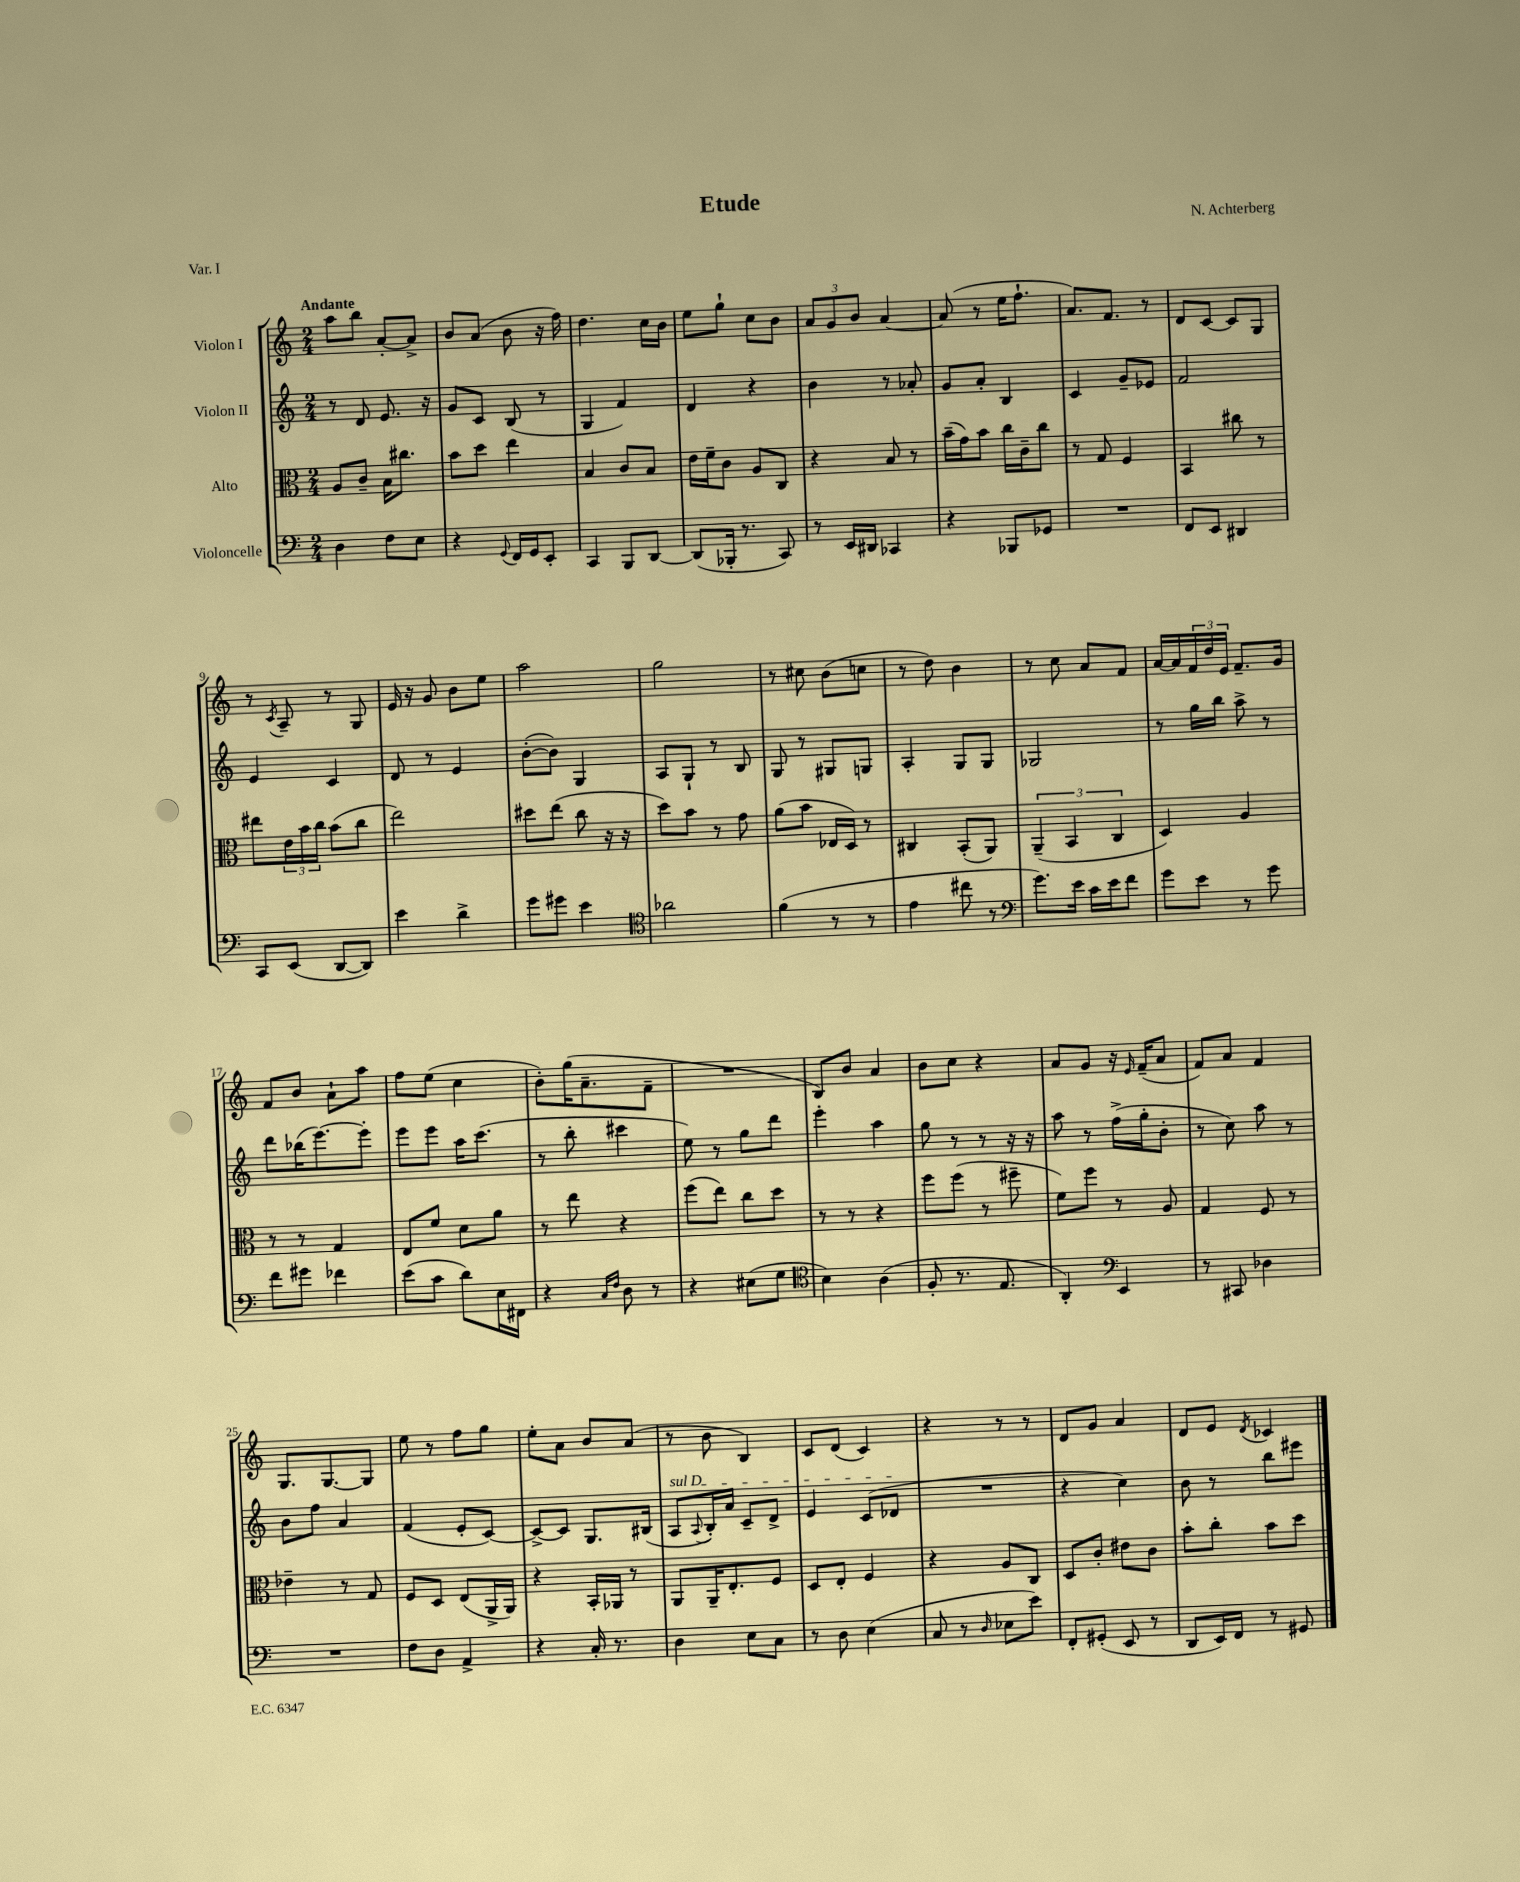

**kern	**kern	**kern	**kern
*staff4	*staff3	*staff2	*staff1
*clefF4	*clefC3	*clefG2	*clefG2
*k[]	*k[]	*k[]	*k[]
*M2/4	*M2/4	*M2/4	*M2/4
4D	8A	8r	8aa
.	8c~	8d	8bb
8F	16B	8.e	[8a'
.	8.cc#	.	.
8E	.	.	8a^]
.	.	16r	.
=	=	=	=
4r	8b	8g	8b
.	8dd	8c	(8a
8qqGG	.	.	.
16FF	4ee	(8B	8b
16GG	.	.	.
8EE'	.	8r	16r
.	.	.	16ff)
=	=	=	=
4CC	4B	4G	4.dd
8BBB	8c	4f)	.
[8DD	8B	.	16cc
.	.	.	16b
=	=	=	=
(8DD]	16e	4d	8ee
.	16f~	.	.
16BBB-'	8c	.	8gg`
8.r	.	.	.
.	8A	4r	8cc
8CC)	8C	.	8b
=	=	=	=
8r	4r	4b	12a
.	.	.	12g
16EE	.	.	.
.	.	.	12b
16DD#	.	.	.
4CC-	8B	8r	[4a
.	8r	8a-'	.
=	=	=	=
4r	(16b~	8g	(8a]
.	16g)	.	.
.	8b	8a'	8r
8BBB-	16cc	4B	16ee
.	16c~	.	8.ff`
8GG-	8cc	.	.
=	=	=	=
2r	8r	4c	8.a)
.	8G	.	.
.	.	.	8.f
.	4F	8g~	.
.	.	8e-	8r
=	=	=	=
8FF	4BB	2f	8d
8EE	.	.	[8c
4DD#	8cc#	.	8c]
.	8r	.	8G
=	=	=	=
8CC	8ee#	4e	8r
.	.	.	8qc
(8EE	24e	.	8A~
.	24b	.	.
.	24cc	.	.
[8DD	(8b	4c	8r
8DD])	8cc	.	8G
=	=	=	=
4e	2ee)	8d	16e
.	.	.	16r
.	.	8r	8g
4d^	.	4e	8b
.	.	.	8ee
=	=	=	=
8g	8dd#	([8b'	2aa
8g#	(8ee	8b])	.
4e	8cc	4G	.
.	16r	.	.
.	16r	.	.
=	=	=	=
*clefC4	*	*	*
2a-	8dd)	8A	2gg
.	8b	8G`	.
.	8r	8r	.
.	8g	8B	.
=	=	=	=
(4f	(8a	8G	8r
.	8b	8r	8cc#
8r	16E-	8G#	(8b
.	16D)	.	.
8r	8r	8G	8cc
=	=	=	=
4e	4C#	4A'	8r
.	.	.	8dd)
8cc#	(8BB'	8G	4b
8r	8AA)	8G	.
=	=	=	=
*clefF4	*	*	*
8.g)	(6AA~	2G-	8r
.	.	.	8cc
.	6BB	.	.
16e	.	.	.
16c	.	.	8a
16e	.	.	.
.	6C	.	.
8f	.	.	8f
=	=	=	=
8g	4D)	8r	[16a
.	.	.	16a]
8e	.	16gg	24f
.	.	.	24dd
.	.	16bb	.
.	.	.	24e
8r	4A	8aa^	8.f~
8g	.	8r	.
.	.	.	16g
=	=	=	=
8f	8r	8ddd	8f
8g#	8r	(16bb-	8b
.	.	[8.eee)	.
4f-	4G	.	8a`
.	.	8eee']	8aa
=	=	=	=
(8e	8E	8eee	8ff
8c	8f	8eee	(8ee
8d)	8d	16aa	4cc
.	.	(8.ccc	.
16E	8a	.	.
16FF#	.	.	.
=	=	=	=
4r	8r	8r	8b')
.	8ee	8bb'	(16gg
.	.	.	8.a~
16qqC	.	.	.
16qqF	.	.	.
8D	4r	4ccc#	.
8r	.	.	8f~
=	=	=	=
4r	(8ff	8ee)	2r
.	8ee)	8r	.
(8E#	8cc	8gg	.
8G	8dd	8ddd	.
=	=	=	=
*clefC4	*	*	*
4B)	8r	4eee'	8B)
.	8r	.	8b
(4A	4r	4aa	4a
=	=	=	=
8F'	8ff	8gg	8b
8.r	(8ff	8r	8cc
.	8r	8r	4r
8.E	.	.	.
.	8ff#~	16r	.
.	.	16r	.
=	=	=	=
4AA')	8f)	8aa	8a
.	8ff	8r	8g
*clefF4	*	*	*
4EE	8r	(16ff^	16r
.	.	.	16qqe
.	.	16gg'	(16f~
.	8A	8b'	8a
=	=	=	=
8r	4G	8r	8f)
8CC#	.	8cc)	8a
4D-	8F	8aa	4f
.	8r	8r	.
=	=	=	=
2r	4e-~	8b	8.G
.	.	8ff	.
.	.	.	[8.G
.	8r	4a	.
.	8G	.	8G]
=	=	=	=
8F	8F	(4f	8ee
8D	8D	.	8r
4AA^	(8E	8e'	8ff
.	16AA^	[8c)	8gg
.	16AA)	.	.
=	=	=	=
4r	4r	8c^_	8ee'
.	.	8c]	8a
16C'	16BB'	8.G	8b
8.r	16AA-	.	.
.	8r	.	(8a
.	.	(16B#	.
=	=	=	=
4D	8AA	8A	8r
.	.	8qqA	.
.	16AA~	16B')	8b
.	8.E'	16a	.
8E	.	8c~	4B)
8C	8F	8d^	.
=	=	=	=
8r	8D	4e	8c
8D	8E'	.	(8d
(4E	4F	(8c	4c)
.	.	8d-	.
=	=	=	=
8C	4r	2r	4r
8r	.	.	.
16qqD	.	.	.
8E-	8A	.	8r
8e)	8C	.	8r
=	=	=	=
8FF'	8D	4r	8d
(8GG#'	8c'	.	8g
8EE	8e#	4cc)	4a
8r	8c	.	.
=	=	=	=
8DD	8b'	8b	8d
16EE)	8cc'	8r	8e
16FF	.	.	.
.	.	.	8qd
8r	8b	8bb	4c-
8GG#	8dd	8eee#	.
==	==	==	==
*-	*-	*-	*-
